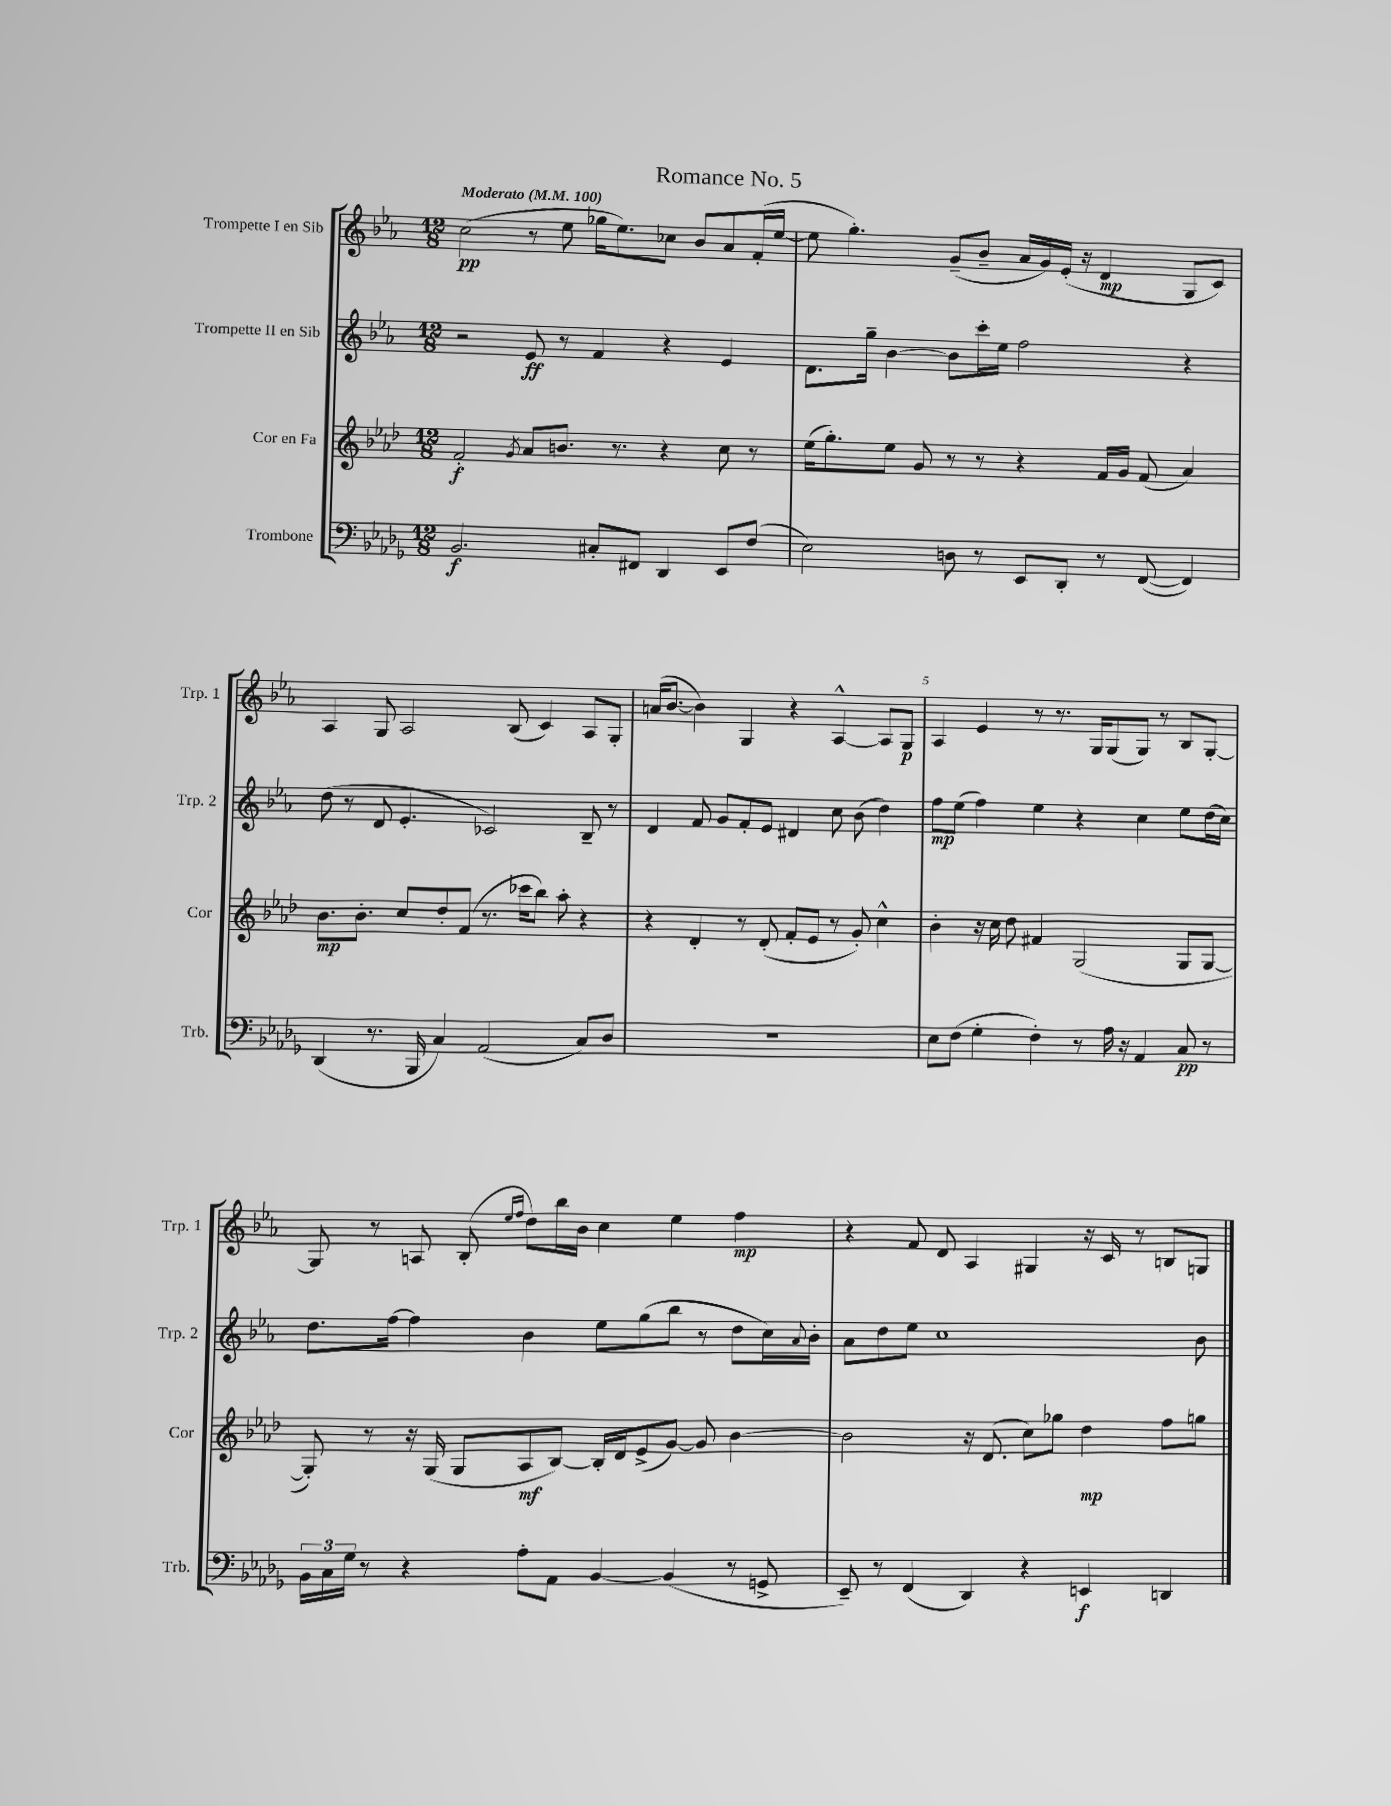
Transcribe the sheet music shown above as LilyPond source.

\header { title = "Romance No. 5" }
<<
\new StaffGroup <<
\new Staff = "s0" \with { instrumentName = "Trompette I en Sib" shortInstrumentName = "Trp. 1" } {
    \clef treble \key ees \major \numericTimeSignature \time 12/8 \tempo "Moderato" 4 = 100
    c''2\pp( r8 ees''8 ges''16 ees''8.) ces''8 bes'8 aes'8 f'16-.( ees''16~ |
    ees''8 g''4.-.) g'8--( bes'8-- aes'16 g'16) ees'16-.( r16 d'4\mp g8 c'8) |
    aes4 g8 aes2 bes8( c'4) aes8 g8-. |
    a'16( bes'8.~ bes'4) g4 r4 aes4~-^ aes8 g8\p |
    aes4 ees'4 r8 r8. g16 g8( g8) r8 bes8 g8~-. |
    g8 r8 a8 bes8-.( \grace { ees''16 f''16 } d''8) bes''16 bes'16 c''4 ees''4 f''4\mp |
    r4 f'8 d'8 aes4 gis4 r16 c'16 r8 b8 g8 \bar "|." |
}
\new Staff = "s1" \with { instrumentName = "Trompette II en Sib" shortInstrumentName = "Trp. 2" } {
    \clef treble \key ees \major \numericTimeSignature \time 12/8
    r2 ees'8\ff r8 f'4 r4 ees'4 |
    d'8. g''16-- bes'4~ bes'8 c'''16-. ees''16 f''2 r4 |
    d''8( r8 d'8 ees'4.-. ces'2) bes8-- r8 |
    d'4 f'8 g'8 f'8-. ees'8 dis'4 c''8 bes'8( d''4) |
    f''8\mp ees''8( f''4) ees''4 r4 c''4 ees''8 d''16( c''16) |
    d''8. f''16~ f''4 bes'4 ees''8 g''8( bes''8 r8 d''8 c''16) \appoggiatura { aes'8 } bes'16-. |
    aes'8 d''8 ees''8 c''1 bes'8 \bar "|." |
}
\new Staff = "s2" \with { instrumentName = "Cor en Fa" shortInstrumentName = "Cor" } {
    \clef treble \key aes \major \numericTimeSignature \time 12/8
    f'2-.\f \acciaccatura { g'8 } aes'8 b'8. r8. r4 c''8 r8 |
    ees''16( g''8.-.) ees''8 g'8 r8 r8 r4 f'16 g'16 f'8( aes'4) |
    bes'8.\mp bes'8.-. c''8 des''8-. f'8( r8. ces'''16 bes''8) aes''8-. r4 |
    r4 des'4-. r8 des'8-.( f'8-. ees'8 r8 g'8-.) c''4-^ |
    bes'4-. r16 c''16 des''8 fis'4 g2( g8 g8~ |
    g8-.) r8 r16 g16( g8 aes8\mf bes8~) bes16-. des'16 ees'8->( g'8~) g'8 bes'4~ |
    bes'2 r16 des'8.( c''8) ges''8 des''4\mp f''8 g''8 \bar "|." |
}
\new Staff = "s3" \with { instrumentName = "Trombone" shortInstrumentName = "Trb." } {
    \clef bass \key des \major \numericTimeSignature \time 12/8
    bes,2.\f cis8-. fis,8 des,4 ees,8 f8( |
    ees2) d8 r8 ees,8 des,8-. r8 f,8~( f,4) |
    des,4( r8. bes,,16 c4) aes,2( c8) des8 |
    R1. |
    ees8 f8( ges4-. f4-.) r8 aes16 r16 aes,4 c8\pp r8 |
    \tuplet 3/2 { bes,16 c16 ges16 } r8 r4 aes8-. aes,8 bes,4~ bes,4( r8 g,8-> |
    ees,8--) r8 f,4( des,4) r4 e,4\f d,4 \bar "|." |
}
>>
>>
\layout { \context { \Score \override BarNumber.break-visibility = ##(#f #t #t) barNumberVisibility = #(every-nth-bar-number-visible 5) } }
